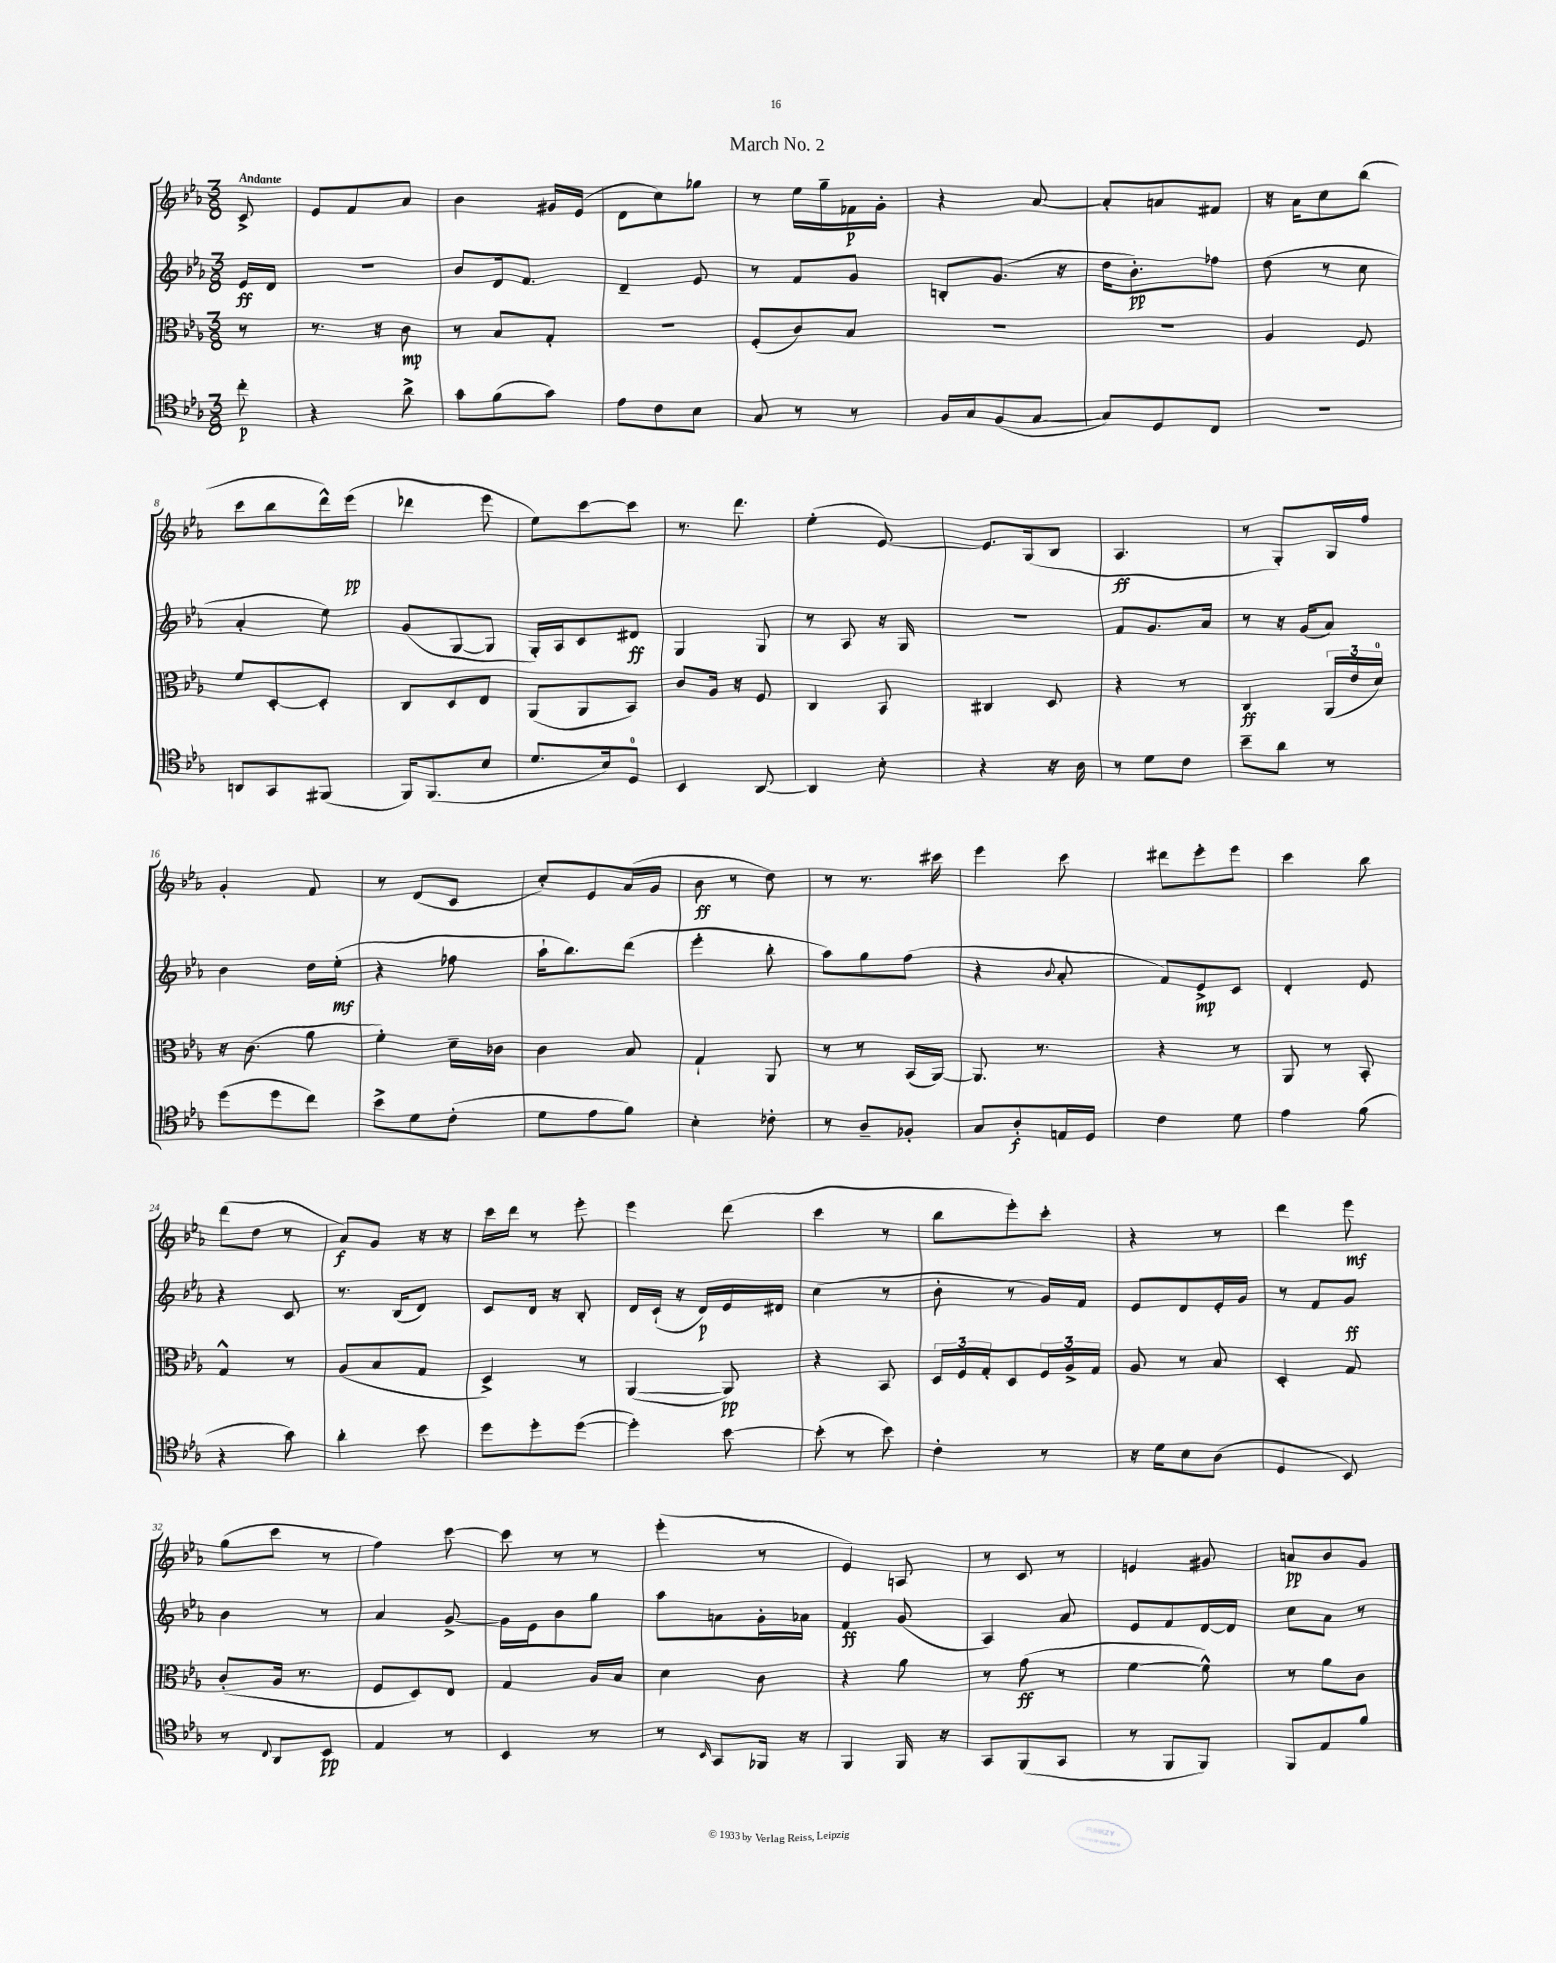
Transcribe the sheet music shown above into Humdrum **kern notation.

**kern	**kern	**kern	**kern
*staff4	*staff3	*staff2	*staff1
*clefC4	*clefC3	*clefG2	*clefG2
*k[b-e-a-]	*k[b-e-a-]	*k[b-e-a-]	*k[b-e-a-]
*M3/8	*M3/8	*M3/8	*M3/8
8cc'	8r	16e-	8c^
.	.	16d	.
=	=	=	=
4r	8.r	4.r	8e-
.	.	.	8f
.	16r	.	.
8a-^	8c	.	8a-
=	=	=	=
8g	8r	8b-	4b-
(8f	8B-	16d	.
.	.	8.f	.
8g)	8G'	.	16g#
.	.	.	(16e-
=	=	=	=
8e-	4.r	4d~	8d
8c	.	.	8cc)
8B-	.	8e-	8gg-
=	=	=	=
8G	(8F'	8r	8r
8r	8c)	8f	16ee-
.	.	.	16gg~
8r	8B-	8g	16f-
.	.	.	16g'
=	=	=	=
16F	4.r	8B'	4r
16G	.	.	.
(8F	.	(8.g	.
[8G	.	.	[8a-
.	.	16r	.
=	=	=	=
8G])	4.r	16dd	8a-']
.	.	8.b-')	.
8D	.	.	8a
8C	.	8ff-	8f#
=	=	=	=
4.r	4A-	(8dd	16r
.	.	.	16a-
.	.	8r	8cc
.	8F	8cc	(8bb-
=	=	=	=
8AA	8f	4a-'	8ccc
8GG	[8D'	.	8bb-
(8FF#	8D']	8ee-)	16ddd^^)
.	.	.	(16eee-
=	=	=	=
16FF)	8C	(8g	4ddd-
(8.FF	.	.	.
.	8D	[8G	.
8B-	8E-	8G]	8eee-
=	=	=	=
8.d	(8AA-	16G')	8ee-)
.	.	16A-	.
.	8AA-	8c	[8ccc
16B-)	.	.	.
8D	8BB-)	8d#	8ccc]
=	=	=	=
4BB-	8c	4G	8.r
.	16A-	.	.
.	16r	.	8.ddd
[8AA-	8F	8G	.
=	=	=	=
4AA-]	4C	8r	(4ee-'
.	.	8A-	.
8B-'	8BB-	16r	[8e-)
.	.	16G	.
=	=	=	=
4r	4C#	4.r	8.e-]
.	.	.	(16G
16r	8D	.	8B-
16A-	.	.	.
=	=	=	=
8r	4r	8f	4.A-
8d	.	8.g	.
8c	8r	.	.
.	.	16a-	.
=	=	=	=
8b-~	4C	8r	8r
8a-	.	16r	8G')
.	.	(16g	.
8r	(24AA-	8a-)	16G
.	24e-	.	.
.	.	.	16ff
.	24d)	.	.
=	=	=	=
(8dd	16r	4b-	4g'
.	(8.c	.	.
8dd	.	.	.
8cc)	8a-	16dd	8f
.	.	(16ee-'	.
=	=	=	=
8b-^	4f')	4r	8r
8d	.	.	(8d
(8c'	16d~	8ff-	8c
.	16c-	.	.
=	=	=	=
8d	4c	16aa-`	8cc')
.	.	8.bb-)	.
8e-	.	.	8e-
8f)	8B-	(8ddd	(16a-
.	.	.	16g
=	=	=	=
4B-'	4G`	4eee-'	8b-
.	.	.	8r
8c-'	8AA-	8bb-'	8dd)
=	=	=	=
8r	8r	8aa-)	8r
8A-~	8r	8gg	8.r
8F-'	(16BB-	(8ff	.
.	[16AA-)	.	16ccc#
=	=	=	=
8G	8.AA-]	4r	4eee-
8A-'	.	.	.
.	8.r	.	.
.	.	8qqb-	.
16E	.	8a-'	8ccc
16D	.	.	.
=	=	=	=
4c	4r	8f)	8ddd#
.	.	8e-^	8eee-'
8d	8r	8c	8eee-
=	=	=	=
4e-	8AA-	4d'	4ccc
.	8r	.	.
(8f	8BB-'	8e-	8bb-
=	=	=	=
4r	4G^^	4r	(8ddd
.	.	.	8dd
8g)	8r	8c	8r
=	=	=	=
4a-'	(8A-	8.r	8a-)
.	8B-	.	8g
.	.	(16B-	.
8b-	8G	8d)	16r
.	.	.	16r
=	=	=	=
8dd	4D^)	8c	16ccc
.	.	.	16ddd
8dd'	.	16d	8r
.	.	16r	.
([8dd	8r	8B-'	8eee-'
=	=	=	=
4dd'])	([4AA-	16d	4eee-
.	.	(16c`	.
.	.	16r	.
.	.	16d)	.
[8b-	8AA-])	16e-	(8ddd
.	.	16d#	.
=	=	=	=
(8b-']	4r	(4cc	4ccc
8r	.	.	.
8b-)	8BB-	8r	8r
=	=	=	=
4c'	24D	8b-'	8bb-
.	24F	.	.
.	24G'	.	.
.	8D	8r	8eee-')
8r	24F	16g)	8ccc'
.	24A-^	.	.
.	.	16f	.
.	24G	.	.
=	=	=	=
16r	8A-	8e-	4r
16d	.	.	.
8B-	8r	8d	.
(8A-	8B-	16e-'	8r
.	.	16g	.
=	=	=	=
4D	4D'	8r	4ddd
.	.	8f	.
8BB-)	8G	8g	8eee-
=	=	=	=
8r	(8c'	4b-	(8gg
8qqC	.	.	.
8AA-	16A-	.	8ccc
.	8.r	.	.
8BB-	.	8r	8r
=	=	=	=
4E-	8F	4a-	4ff)
.	8D)	.	.
8r	8E-	[8g^	[8ccc
=	=	=	=
4BB-	4G	16g]	8ccc]
.	.	16e-	.
.	.	8b-	8r
8r	16A-	8gg	8r
.	16B-	.	.
=	=	=	=
8r	4d	8aa-	(4eee-'
16qqBB-	.	.	.
8GG	.	8a	.
16FF-	8c	16g'	8r
16r	.	16a-	.
=	=	=	=
4FF	4r	4f	4e-)
16FF	8a-	(8g	8A
16r	.	.	.
=	=	=	=
8GG	8r	4A-)	8r
(8FF	(8g	.	8c
8GG	8r	8a-	8r
=	=	=	=
8r	[4f	8e-	4e
8FF	.	8f	.
8FF)	8f^^])	[16d	8g#
.	.	16d]	.
=	=	=	=
8FF	8r	8cc	8a
8E-	8a-	8a-	8b-
8f	8c	8r	8g
==	==	==	==
*-	*-	*-	*-
